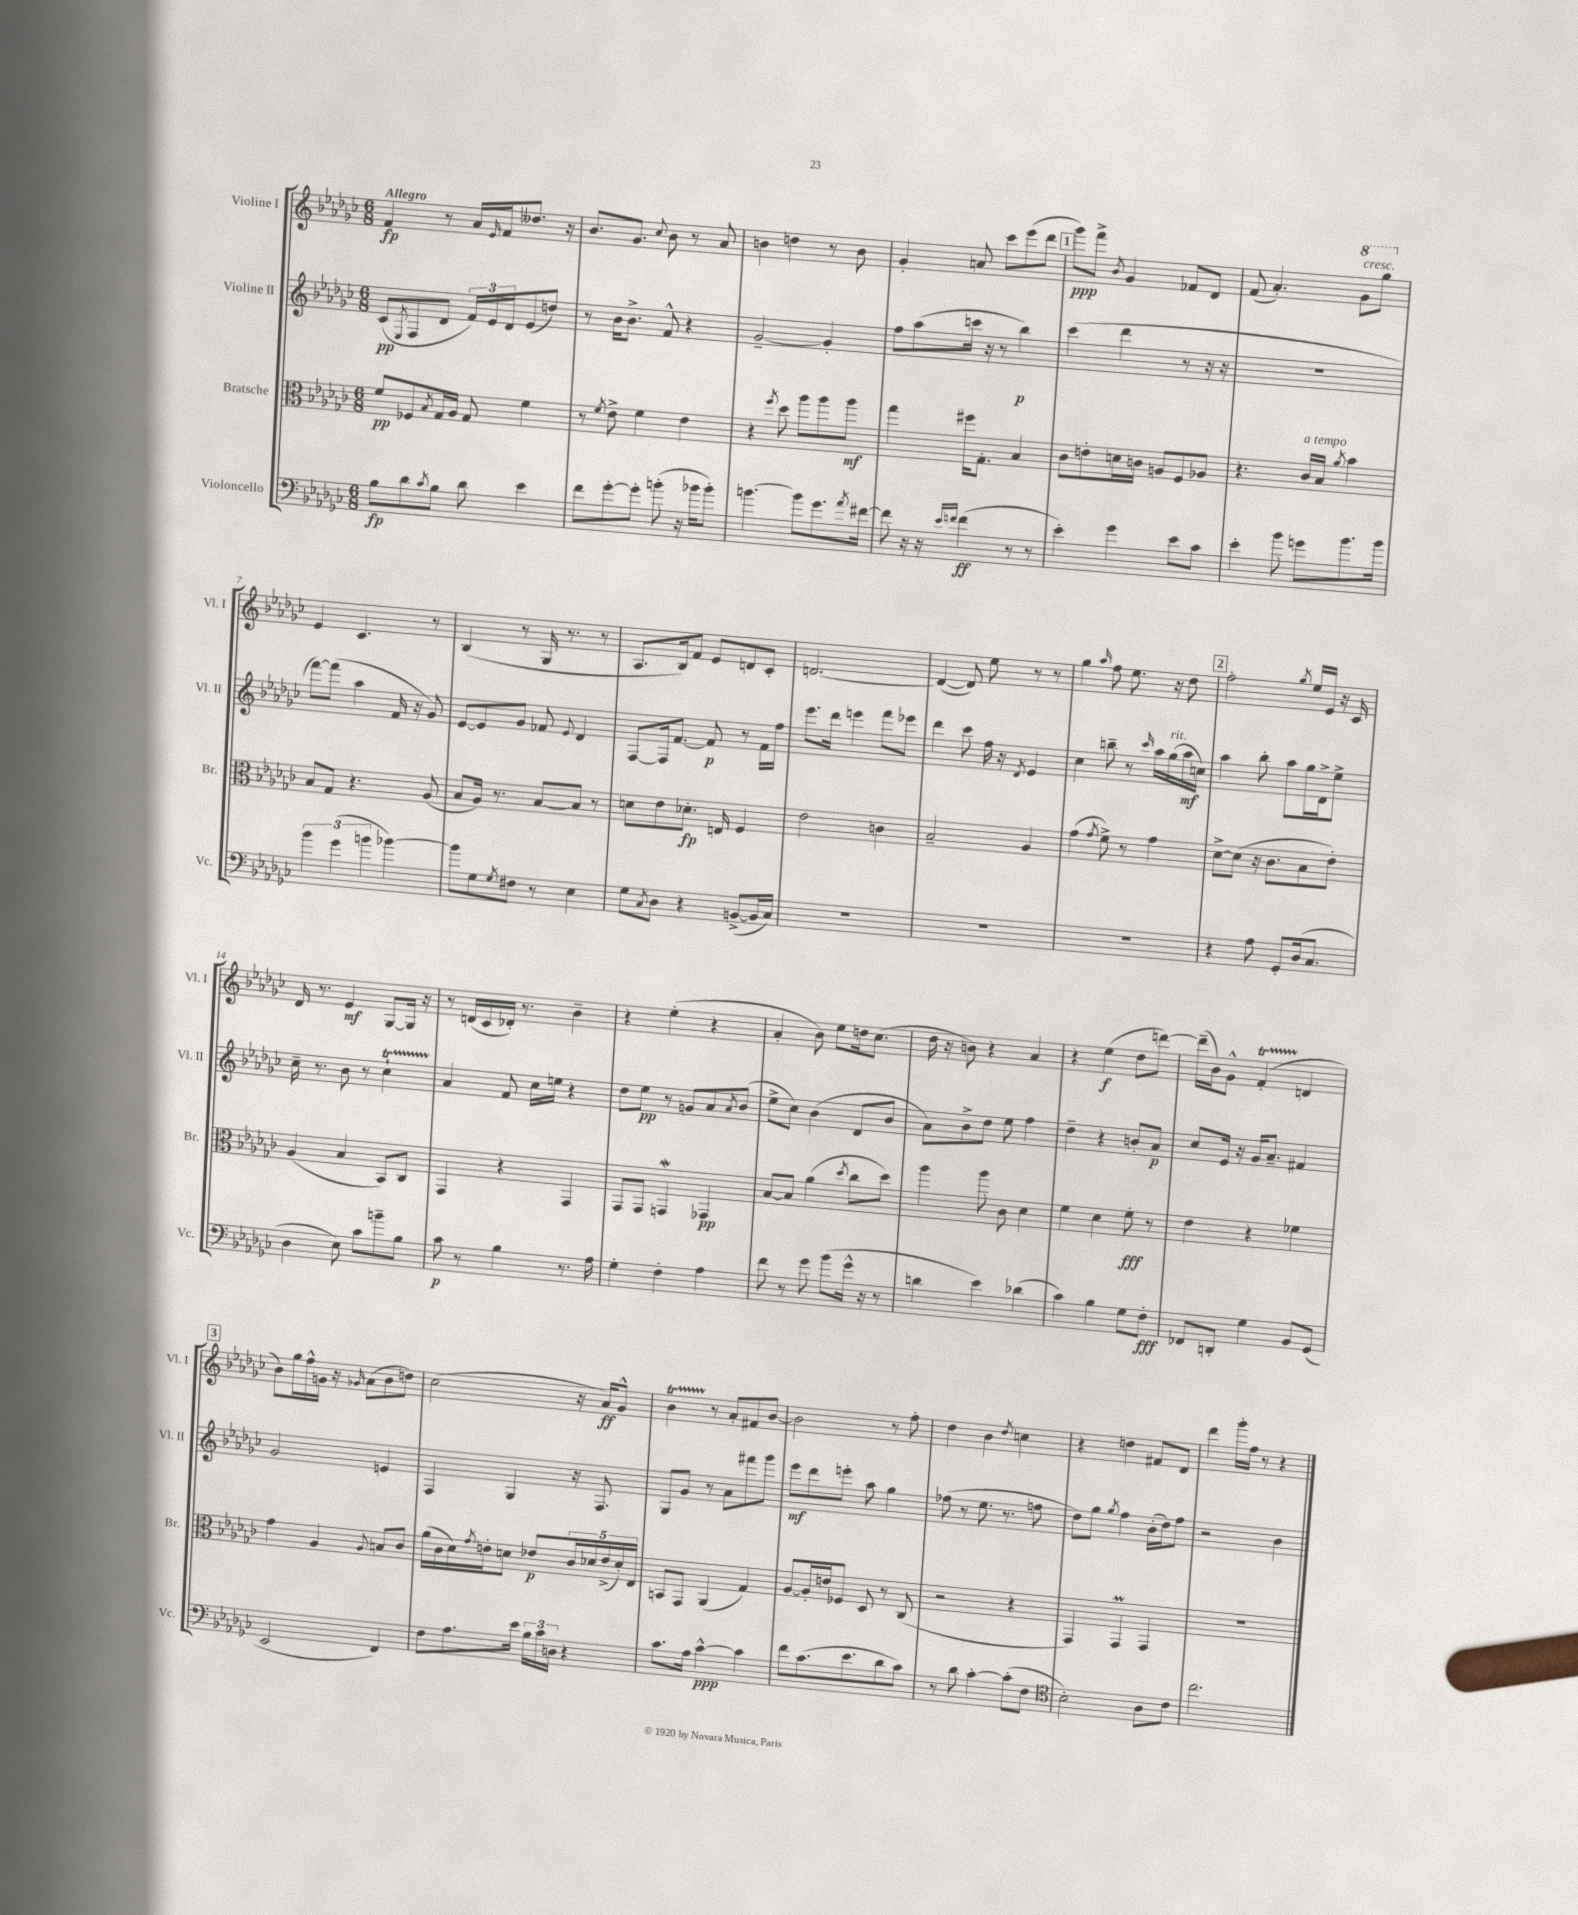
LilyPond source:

<<
\new StaffGroup <<
\new Staff = "s0" \with { instrumentName = "Violine I" shortInstrumentName = "Vl. I" } {
    \clef treble \key ges \major \numericTimeSignature \time 6/8 \tempo "Allegro"
    f'4\fp r8 aes'16 \grace { ees'16 } f'16 deses''8. r16 |
    bes'8. ges'8. \appoggiatura { ces''8 } bes'8 r8 aes'8 |
    b'4 d''4 r8 b'8 |
    ges'4-. a'8 ces'''8 ees'''8( des'''8 |
    \mark \markup { \box "1" } ges'''8\ppp) f'''8-> \acciaccatura { bes'8 } ges'4 fes'8 des'8 |
    f'8( aes'4.-.) \ottava #1 ges''8^\markup { \italic "cresc." } ges'''8 \ottava #0 |
    ees'4 ces'4. r8 |
    bes4( r8 ges16 r8. r8 |
    aes8. bes16) f'8 ees'8 d'8 ces'8-. |
    d'2.~ |
    d'4~( d'8) ees''8 r8 r8 |
    ges''4 \grace { aes''16 } f''8 ees''8. r16 des''8 |
    \mark \markup { \box "2" } f''2-. \acciaccatura { ges''8 } ees''16 ees'16 r16 ces'16 |
    des'16 r8. ees'4\mf ges8~ ges16 r16 |
    r8 d'16( ces'16 des'16-.) r8. bes'4-- |
    r4 ees''4-.( r4 |
    aes'4-. bes'8) ees''8 d''16 ces''8.( |
    des''16 r16 b'8) r4 aes'4 |
    r4 ees''4\f( des''8 d'''8~) |
    d'''16--( bes'16) ges'8-^ f'4-.\startTrillSpan( d'4\stopTrillSpan |
    \mark \markup { \box "3" } bes'8) ges''16 f''16-^ g'16 r16 \grace { ges'16 } aes'8( bes'8 d''8) |
    ces''2( r16 aes'16\ff) ges'8-^ |
    bes'4\startTrillSpan r8\stopTrillSpan aes'8-. fis'8 bes'8~ |
    bes'2 r8 f''8-. |
    des''4 bes'4 \acciaccatura { des''8 } c''4 |
    r4 d''4 fis'8 des'8 |
    des'''4 ges'''16-. f''16 r8 r4 \bar "|." |
}
\new Staff = "s1" \with { instrumentName = "Violine II" shortInstrumentName = "Vl. II" } {
    \clef treble \key ges \major \numericTimeSignature \time 6/8
    ces'8\pp( \acciaccatura { ees8 } f8 des'8 \tuplet 3/2 { f'16) ees'16 des'16 } ees'8( d''8) |
    r8 bes'16 bes'8.-> f'8-^ r4 |
    ges'2~-- ges'4-. |
    f''8 aes''8( c'''16 r16 r8 bes''4\p) |
    \mark \markup { \box "1" } ces'''4( des'''4 r8 r16 r16 |
    R2. |
    f'''8~) f'''8( aes''4 f'16 r16 ges'8) |
    ees'8~ ees'8 ges'8 fes'8 \appoggiatura { ees'8 } des'4 |
    f8~ f16 f'8.~ f'8\p r8 f'16 f''16 |
    ees'''8. des'''16 e'''4 f'''8 ees'''8 |
    des'''4 ces'''8 f''16 r16 \acciaccatura { des'8 } ees'4 |
    ces''4 b''8-- r8 \grace { ces'''16 } aes''16 ges''16^\markup { \italic "rit." }( aes''16\mf c''16) |
    \mark \markup { \box "2" } aes''4 bes''8-. aes''8 ges''16 des'16-> ees''8-> |
    ces''16-- r8. bes'8 r8 ces''4-!\startTrillSpan |
    aes'4\stopTrillSpan f'8 ces''16 e''16 r4 |
    des''8 ees''8\pp r8 g'8 aes'8 \acciaccatura { aes'8 } bes'8( |
    ees''8-> ces''8) bes'4( des'8 bes'8 |
    aes'8) bes'8-> des''8 ees''8 f''4 |
    des''4-- r4 b'8-. aes'8\p |
    ces''8 ees'16 r16 ges'16 aes'8.-- fis'4 |
    \mark \markup { \box "3" } ges'2 e'4 |
    f4 ges4 r16 f8. |
    ges8 ges'8 r8 aes'8 fis'''8 ges'''8 |
    ees'''8\mf des'''8 e'''8-. aes''8 ges''4 |
    fes''8( r8 ees''8. r8. f''8 |
    des''8) ges''8 \acciaccatura { ges''8 } f''4 bes'16-.( des''16) f''8 |
    r2 bes'4 \bar "|." |
}
\new Staff = "s2" \with { instrumentName = "Bratsche" shortInstrumentName = "Br." } {
    \clef alto \key ges \major \numericTimeSignature \time 6/8
    f'8\pp fes8 \acciaccatura { bes8 } ges16 aes16 ges8 f'4 |
    r8 \acciaccatura { f'8 } ees'8-> f'4 ees'4 |
    r4 \acciaccatura { f''8 } des''8 aes''8 aes''8 aes''8\mf |
    ges''4 fis''16 ges8.-. bes4 |
    \mark \markup { \box "1" } ces'8 e'8-. d'16 c'16 a8 f8 aes8 |
    r4. ces'16^\markup { \italic "a tempo" } bes16 \acciaccatura { aes'8 } bes'4 |
    bes8 ges8 r4. aes8( |
    bes8 aes16) r8. bes8~ bes8 r8 |
    d'8 ees'8 des'8.-.\fp e16 f4 |
    ees'2 c'4 |
    bes2-- aes4 |
    ges'4( \acciaccatura { ges'8 } f'8->) r8 ges'4 |
    \mark \markup { \box "2" } des'8~-> des'8( r16 ces'8. bes8 ees'8-.) |
    aes4( bes4 bes,8) ces8 |
    ges,4 r4 ges,4 |
    ges,8 ges,8 g,4\mordent ges,4\pp |
    bes8~ bes8 aes'4( \acciaccatura { des''8 } ces''8 des''8) |
    aes''4 aes''8 ces'8 des'4 |
    f'4 des'4 f'8-.\fff r8 |
    ees'4 r4 fes'4 |
    \mark \markup { \box "3" } ges'4 aes4 \appoggiatura { aes8 } b8 ces'8 |
    aes'16( ces'16 des'16) \acciaccatura { ges'8 } e'16-. d'8 ees'8\p \tuplet 5/4 { ces'16 des'16 ees'16->( des'16-.) ees16 } |
    b,8 ges,8 aes,4( ges4) |
    aes8~ aes16-. e'16 fes8 des8 r8 ces8( |
    r2 r4 |
    ges,4) ges,4\prall ges,4 |
    R2. \bar "|." |
}
\new Staff = "s3" \with { instrumentName = "Violoncello" shortInstrumentName = "Vc." } {
    \clef bass \key ges \major \numericTimeSignature \time 6/8
    bes8\fp des'8 \acciaccatura { ces'8 } bes8 des'8 ees'4 |
    f'8 ges'8~-. ges'8-. b'8-.( r16 bes'16 bes'8-.) |
    b'4.~ b'8 ges'8. \acciaccatura { aes'8 } fis'16~ |
    fis'8 r16 r16 \grace { ees'16 f'16 } f'4\ff( r8 r8 |
    \mark \markup { \box "1" } ees'4-.) ges'4 ees'8 ces'8 |
    ees'4-. bes'8 g'8 bes'8. bes'16 |
    \tuplet 3/2 { bes'4 ges'4( b'4 } bes'4~) |
    bes'8 ges8 \acciaccatura { ges8 } fis8 r8 ees4 |
    ges8 \acciaccatura { ces8 } des8 r4 b,8~->( b,16 ces16) |
    R2. |
    R2. |
    R2. |
    \mark \markup { \box "2" } r4 aes8 ges,8-. des16( ces8. |
    des4 ees8) ces'8 b'8-- bes8 |
    ces'8\p r8 bes4 r8. aes16 |
    ges4-. f4-. aes4 |
    f'8 r8 ges'8 bes'8( ges'16-^ r16 r8 |
    d'4 ees'4) des'4( |
    ces'4) bes4 ges8 f8-.\fff |
    fes,8 d,8-. ges4 bes,8 ges,8( |
    \mark \markup { \box "3" } ees,2 f,4) |
    f8 aes8. ees'16 \tuplet 3/2 { bes16 ces'16 d16 } r4 |
    ces'8. aes16 ces'4~-^\ppp ces'4 |
    f'8 ces'8.( ees'8. des'8 ces'8) |
    r8 des'8 ces'4~-. ces'8-.( f8 |
    \clef tenor bes2-.) aes8 ces'8 |
    ces''2. \bar "|." |
}
>>
>>
